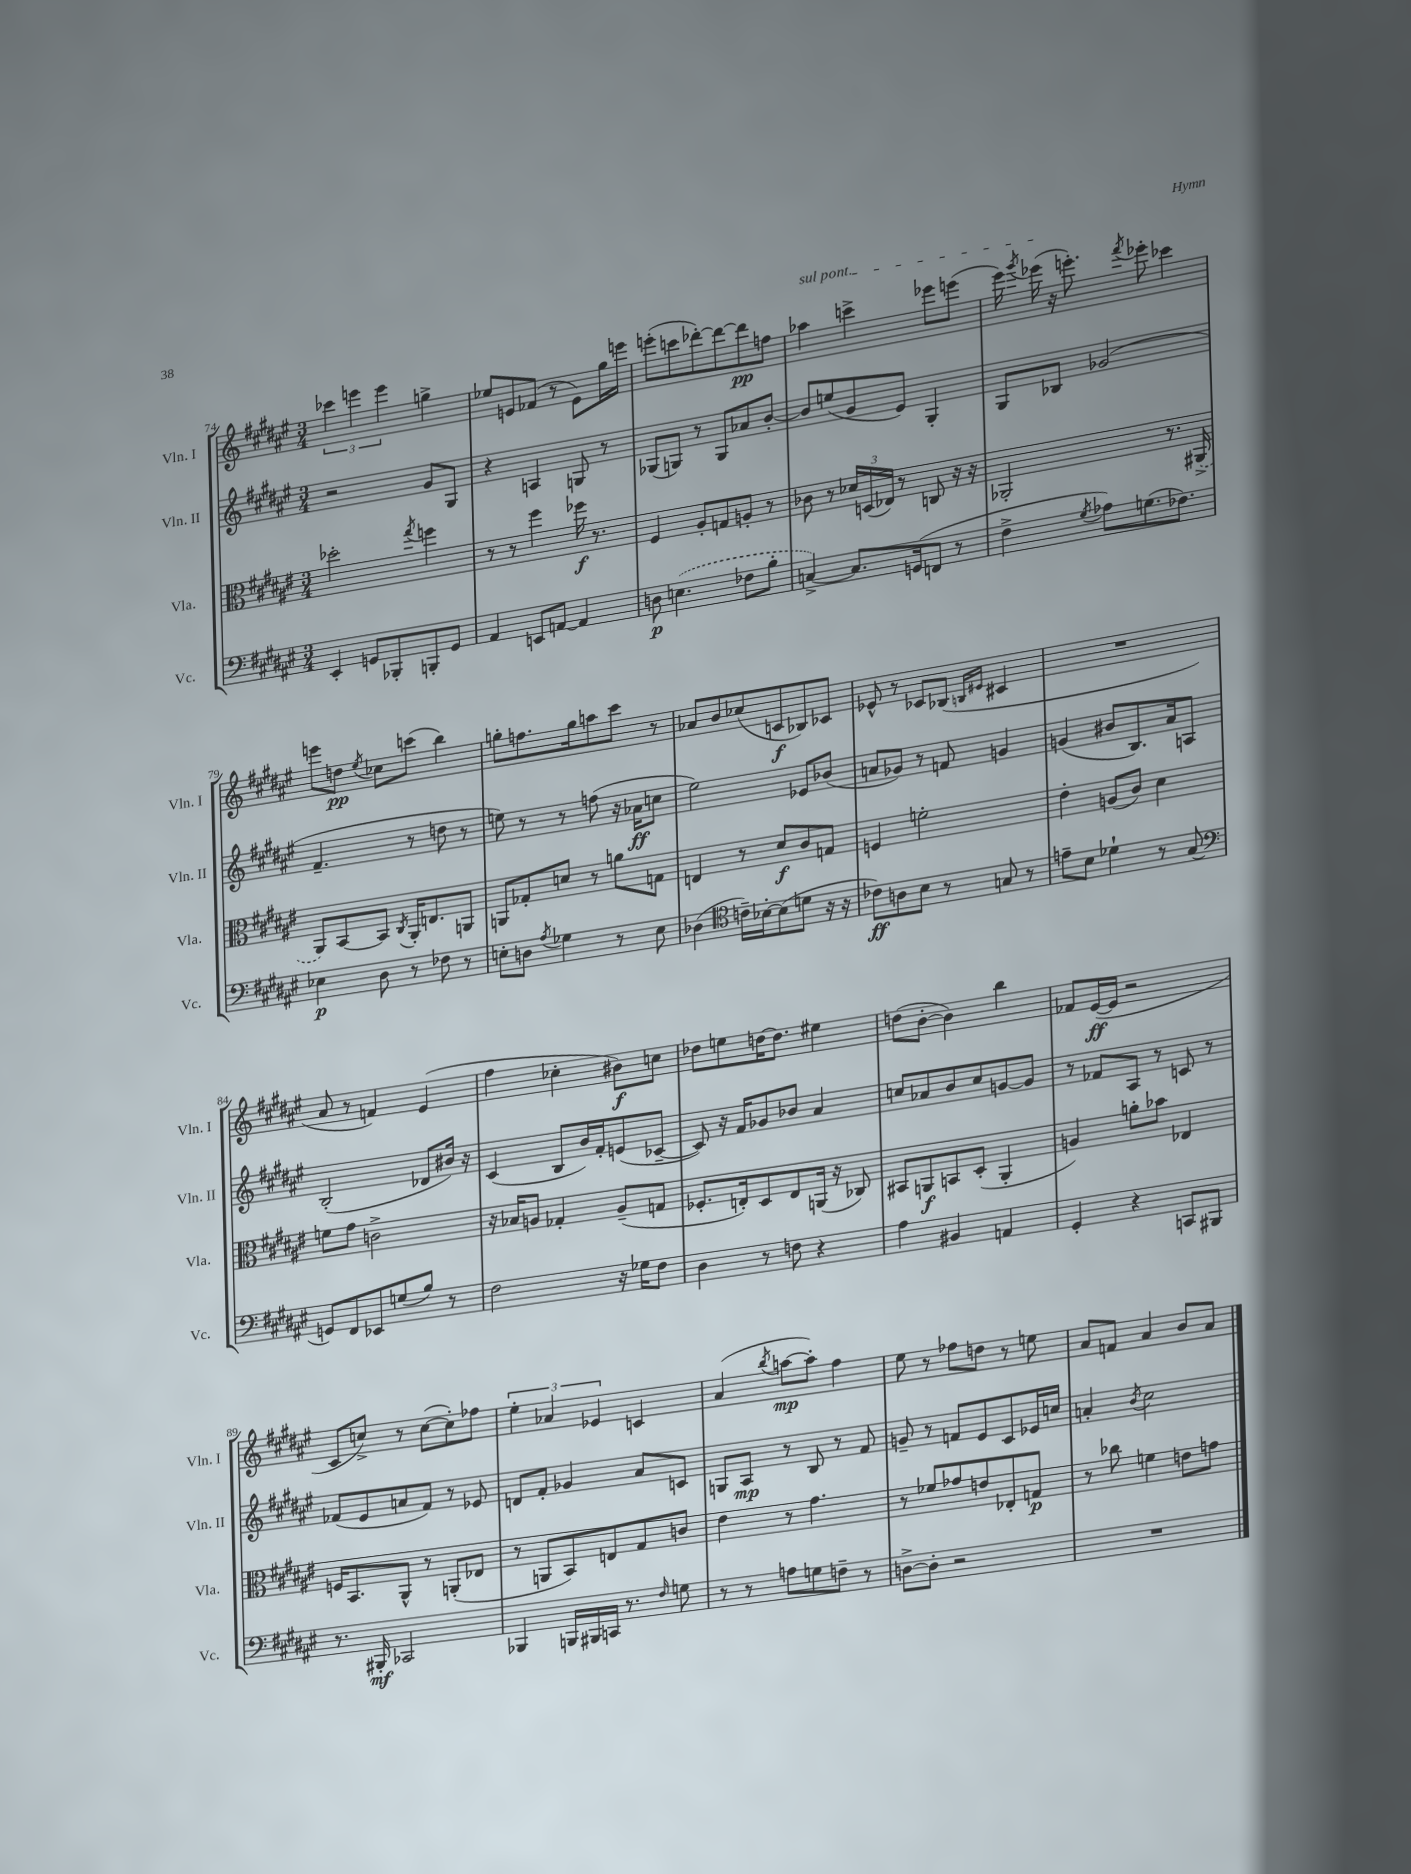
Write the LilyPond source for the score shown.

<<
\new StaffGroup <<
\new Staff = "s0" \with { instrumentName = "Vln. I" shortInstrumentName = "Vln. I" } {
    \clef treble \key fis \major \numericTimeSignature \time 3/4
    \autoBeamOff \tuplet 3/2 { ces'''4 e'''4 e'''4 } g''4-> |
    ees''8[ e'8 fes'8]( r8 e'8[) gis''16 e'''16] |
    e'''8[-.( c'''8 des'''8~-.) des'''8~ des'''8\pp f''8] |
    \once \override TextSpanner.bound-details.left.text = \markup { \italic "sul pont." } aes''4\startTextSpan c'''4-> ees'''8[ e'''8]( |
    eis'''16) \acciaccatura { gis'''8 } ees'''16\stopTextSpan( r16 e'''8.-.) \acciaccatura { fis'''8 } ees'''8-. ces'''4 |
    e'''8[ d''8]\pp \acciaccatura { eis''8 } ces''8[ c'''8]( b''4) |
    g''8[-. f''8. g''16 a''8 cis'''8] r8 |
    aes'8[ b'8 ces''8( c'8\f bes8) ces'8] |
    ees'8-^ r8 ces'8[ bes8]( \grace { b16[ eis'16] } cis'4 |
    R2. |
    ais'8 r8 f'4) eis'4( |
    fis''4 ces''4-. bis'8[\f) c''8] |
    des''8[ e''8 d''16~ d''8.] eis''4 |
    d''8[( b'8]~-. b'4) b''4 |
    fes'8[ eis'16~\ff( eis'16] r2 |
    cis'8[ c''8]->) r8 c''8[~( c''8-.) fes''8] |
    \tuplet 3/2 { eis''4-. aes'4 ees'4 } c'4 |
    ais'4( \acciaccatura { b''8 } a''8[~\mp a''8]-.) fis''4 |
    eis''8 r8 fes''8[ d''8] r8 e''8 |
    ais'8[ f'8] ais'4 b'8[ ais'8] \bar "|." |
}
\new Staff = "s1" \with { instrumentName = "Vln. II" shortInstrumentName = "Vln. II" } {
    \clef treble \key fis \major \numericTimeSignature \time 3/4
    \autoBeamOff r2 gis'8[ gis8] |
    r4 a4 g8 r8 |
    ges8[( g8]) r8 g8[ aes'8 b'8]~-. |
    b'8[ e''8( gis'8 eis'8]) gis4-. |
    gis8[ bes8] ges'2( |
    fis'4.-- r8 d''8 r8 |
    e''8) r8 r8 f''8( r16 aes'16[\ff c''8] |
    eis''2) ees'8[ bes'8]( |
    a'8[ ges'8]) r8 f'8 g'4 |
    g'4( bis'8[ b8.) ais'16 a8] |
    b2-.( des'8[ bis'16]) r16 |
    cis'4( b8[ b'16) fis'16-. e'8( ces'8]~-- |
    ces'8) r16 fis'16[ ges'8 bes'8] ais'4 |
    c''8[ aes'8 b'8 c''8 g'8~ g'8] |
    r8 fes'8[ ais8] r8 c'8 r8 |
    fes'8[( eis'8 a'8 fes'8]) r8 ees'8 |
    d'8[ fis'8]-. ges'4 ais'8[ c'8] |
    g8[ ais8]\mp r8 b8 r8 fis'8 |
    g'8-- r8 f'8[ eis'8 cis'8 ees'16 c''16] |
    a'4-. \acciaccatura { b'8 } cis''2 \bar "|." |
}
\new Staff = "s2" \with { instrumentName = "Vla." shortInstrumentName = "Vla." } {
    \clef alto \key fis \major \numericTimeSignature \time 3/4
    \autoBeamOff des''2-. \acciaccatura { gis''8 } f''4 |
    r8 r8 fis''4 fes''16\f r8. |
    fis4 ais8[-. g8 a8]-. r8 |
    ces'8 r8 \tuplet 3/2 { des'16[ d16( ees16]) } r8 c8 r16 r16 |
    aes,2-. r8. \once \slurDashed ais,16->( |
    ais,8[) b,8~ b,8] \acciaccatura { cis8 } ais,16[-. e8. a,8] |
    a,8[ ges8-. d'8] r8 a'8[ g8] |
    e4 r8 dis'8[\f cis'8 g8] |
    f4 f'2-. |
    eis'4-. a8[( cis'8]) dis'4 |
    f'8[ gis'8] c'2-> |
    r16 bes16[ a8] ges4-. a8[--( g8] |
    fes8.[-. e16-.) dis8 e8 a,16]( r16 ces8) |
    bis,8[ a,8\f b,8 dis8]-.( a,4-. |
    a4) a'8[-. bes'8] ees4 |
    f16[ b,8. ais,8]-^ r8 a,8[-.( ees8] |
    r8 a,8[ b,8) e8 gis8 c'8] |
    eis'4 r8 gis'4. |
    r8 fes'8[ ges'8 e'8 ees8-. g8]\p |
    r8 ces''8 f'4 e'8[ g'8] \bar "|." |
}
\new Staff = "s3" \with { instrumentName = "Vc." shortInstrumentName = "Vc." } {
    \clef bass \key fis \major \numericTimeSignature \time 3/4
    \autoBeamOff eis,4-. g,8[ bes,,8-. b,,8-. g,8] |
    ais,4 e,8[ a,8]~ a,4 |
    d8\p \once \slurDashed e4.( fes8[ b8]-. |
    c4~->) c8.[ g,16( f,8] r8 |
    fis4-> \acciaccatura { gis8 } aes8[) g8.( fes8.]) |
    ees4\p dis8 r8 fes8 r8 |
    e8[-. d8] \acciaccatura { ais8 } ges4 r8 e8 |
    des4( \clef tenor c'16[--) bes16~-. bes8( d'8] r16 r16 |
    ces'8[\ff) a8 b8] r8 g8 r8 |
    e'8[-- b8] des'4-! r8 gis8( |
    \clef bass g,8[) fis,8 ees,8 g8( b8]) r8 |
    fis2 r16 ges16[ fis8] |
    dis4 r8 f8 r4 |
    ais4 bis,4 a,4 |
    gis,4-. r4 c,8[ bis,,8] |
    r8. bis,,16-.\mf ces,2 |
    bes,,4 b,,16[ bis,,16 c,16] r8. \grace { fis16 } g8 |
    r8 r8 a8[ g8 f8]-- r8 |
    d8[~-> d8]-. r2 |
    R2. \bar "|." |
}
>>
>>
\layout { \context { \Score currentBarNumber = #74 } }
